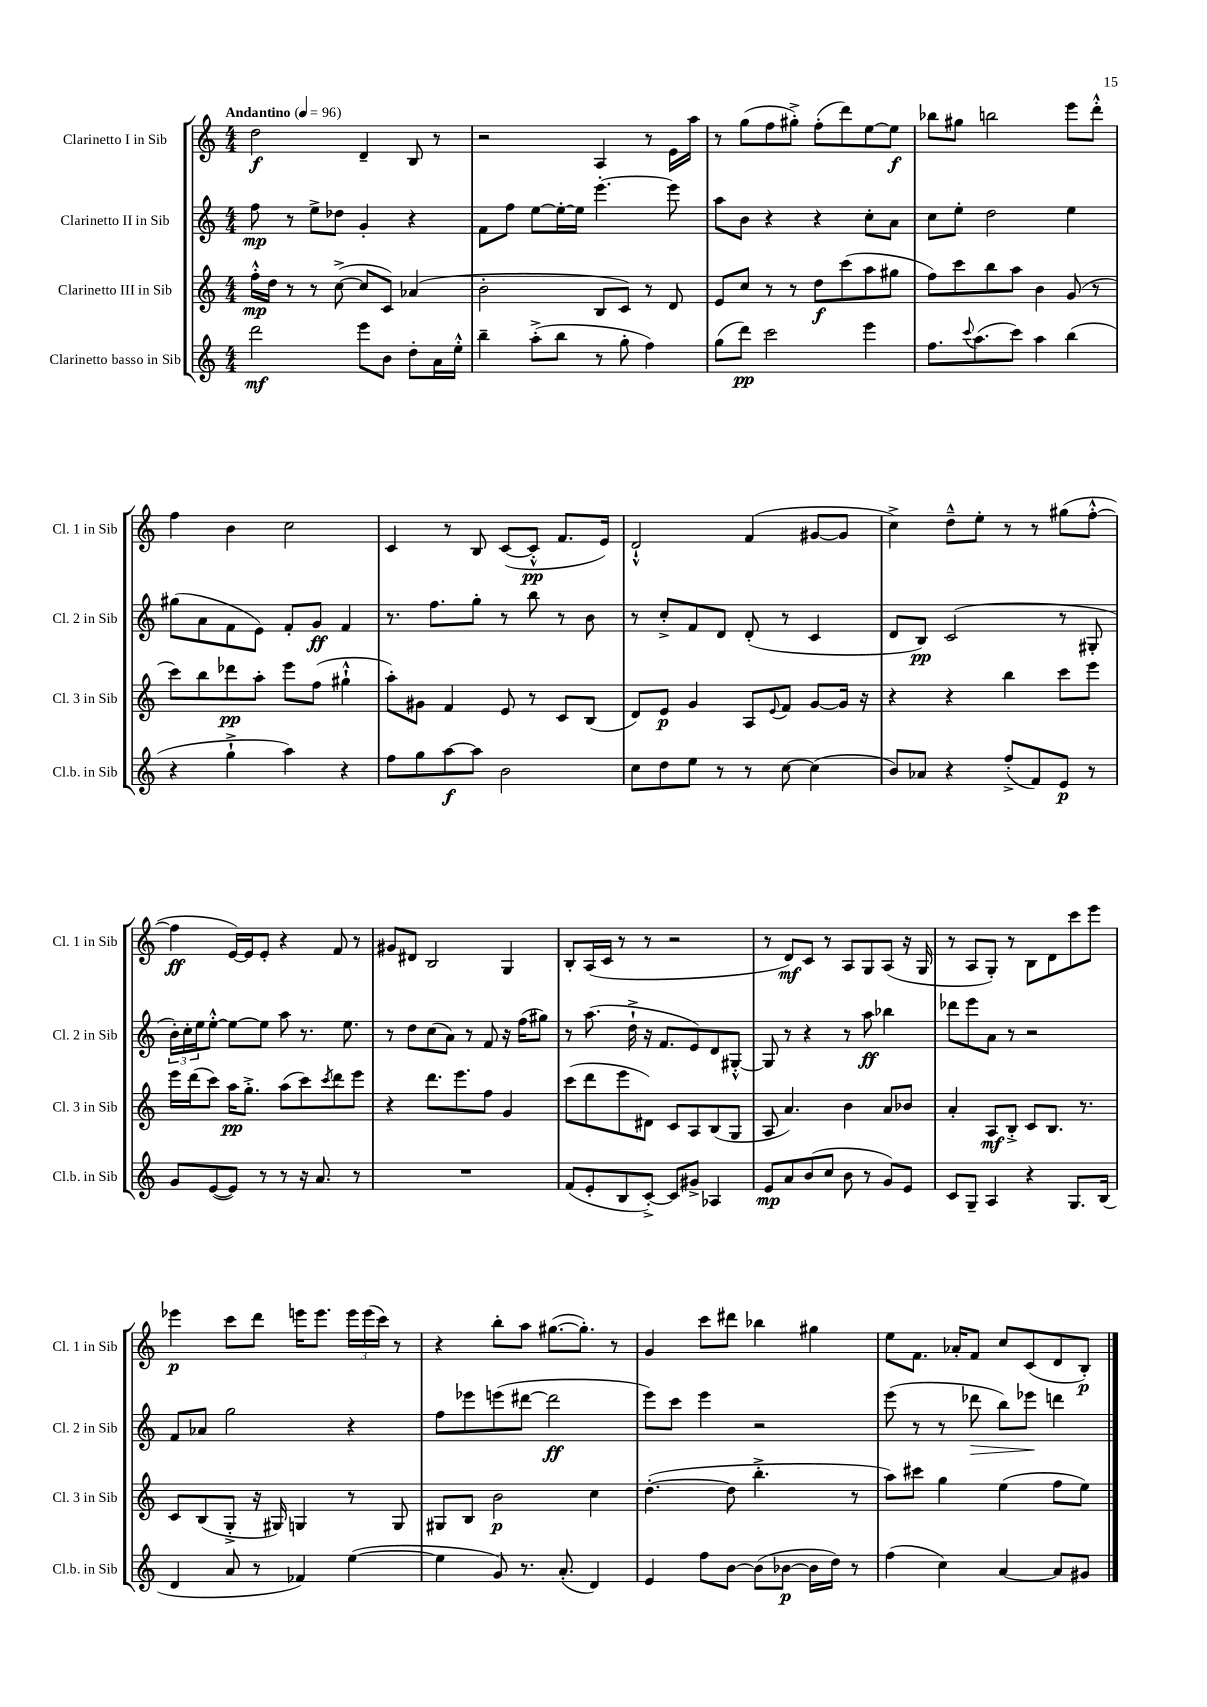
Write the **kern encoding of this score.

**kern	**dynam	**kern	**dynam	**kern	**dynam	**kern	**dynam
*part4	*part4	*part3	*part3	*part2	*part2	*part1	*part1
*staff4	*staff4	*staff3	*staff3	*staff2	*staff2	*staff1	*staff1
*I"Clarinetto basso in Sib	*	*I"Clarinetto III in Sib	*	*I"Clarinetto II in Sib	*	*I"Clarinetto I in Sib	*
*I'Cl.b. in Sib	*	*I'Cl. 3 in Sib	*	*I'Cl. 2 in Sib	*	*I'Cl. 1 in Sib	*
*clefG2	*	*clefG2	*	*clefG2	*	*clefG2	*
*k[]	*	*k[]	*	*k[]	*	*k[]	*
*M4/4	*	*M4/4	*	*M4/4	*	*M4/4	*
*MM96	*	*MM96	*	*MM96	*	*MM96	*
=1	=1	=1	=1	=1	=1	=1	=1
!	!	!	!	!	!	!LO:TX:a:B:t=Andantino	!
2ddd\	mf	16ff'^^\LL	mp	8ff\	mp	2dd\	f
.	.	16dd\JJ	.	.	.	.	.
.	.	8r	.	8r	.	.	.
.	.	8r	.	8ee^\L	.	.	.
.	.	([8cc^\	.	8dd-X\J	.	.	.
8eee\L	.	8cc/L]	.	4g'/	.	4d~/	.
8b\J	.	8c/J)	.	.	.	.	.
8dd'\L	.	(4a-X/	.	4r	.	8B/	.
16a\L	.	.	.	.	.	8r	.
16ee'^^\JJ	.	.	.	.	.	.	.
=2	=2	=2	=2	=2	=2	=2	=2
4bb~\	.	2b'\	.	8f\L	.	2r	.
.	.	.	.	8ff\J	.	.	.
(8aa'^\L	.	.	.	[8ee\L	.	.	.
8bb\J	.	.	.	16ee'\L_	.	.	.
.	.	.	.	16ee\JJ]	.	.	.
8r	.	8B/L	.	[4.eee'\	.	4A/	.
8gg'\	.	8c/J)	.	.	.	.	.
4ff\)	.	8r	.	.	.	8r	.
.	.	8d/	.	8eee\]	.	16e\LL	.
.	.	.	.	.	.	16aa\JJ	.
=3	=3	=3	=3	=3	=3	=3	=3
(8gg\L	.	8e/L	.	8aa\L	.	8r	.
8ddd\J)	pp	8cc/J	.	8b\J	.	(8gg\L	.
2ccc\	.	8r	.	4r	.	8ff\	.
.	.	8r	.	.	.	8gg#X'^\J)	.
.	.	8dd\L	f	4r	.	(8ff'\L	.
.	.	(8ccc\	.	.	.	8ddd\)	.
4eee\	.	8aa\	.	8cc'\L	.	[8ee\	.
.	.	8gg#X\J	.	8a\J	.	8ee\J]	f
=4	=4	=4	=4	=4	=4	=4	=4
8.ff\L	.	8ff\L)	.	8cc\L	.	8bb-X\L	.
.	.	8ccc\	.	8ee'\J	.	8gg#X\J	.
8qqccc/	.	.	.	.	.	.	.
(8.aa\	.	.	.	.	.	.	.
.	.	8bb\	.	2dd\	.	2bbn\	.
8ccc\J)	.	8aa\J	.	.	.	.	.
4aa\	.	4b\	.	.	.	.	.
(4bb\	.	(8g/	.	4ee\	.	8eee\L	.
.	.	8r	.	.	.	8ddd'^^\J	.
!!LO:LB:g=z
=5	=5	=5	=5	=5	=5	=5	=5
4r	.	8ccc\L)	.	(8gg#X\L	.	4ff\	.
.	.	8bb\	.	8a\	.	.	.
4gg`^\	.	8ddd-X\	pp	8f\	.	4b\	.
.	.	8aa'\J	.	8e\J)	.	.	.
4aa\)	.	8eee\L	.	8f'/L	.	2cc\	.
.	.	(8ff\J	.	8g/J	ff	.	.
4r	.	4gg#X`^^\	.	4f/	.	.	.
=6	=6	=6	=6	=6	=6	=6	=6
8ff\L	.	8aa'\L)	.	8.r	.	4c/	.
8gg\	.	8g#X\J	.	.	.	.	.
.	.	.	.	8.ff\L	.	.	.
[8aa\	f	4f/	.	.	.	8r	.
8aa\J]	.	.	.	8gg'\J	.	8B/	.
2b\	.	8e/	.	8r	.	([8c/L	.
.	.	8r	.	8bb\	.	8c'^^/J]	pp
.	.	8c/L	.	8r	.	8.f/L	.
.	.	(8B/J	.	8b\	.	.	.
.	.	.	.	.	.	16e/Jk)	.
=7	=7	=7	=7	=7	=7	=7	=7
8cc\L	.	8d/L)	.	8r	.	2d`^^/	.
8dd\	.	8e/J	p	8cc'^/L	.	.	.
8ee\J	.	4g/	.	8f/	.	.	.
8r	.	.	.	8d/J	.	.	.
8r	.	8A/L	.	(8d'/	.	(4f/	.
.	.	8qqe/	.	.	.	.	.
[8cc\	.	8f/J	.	8r	.	.	.
(4cc\]	.	[8g/L	.	4c/	.	[8g#X/L	.
.	.	16g/Jk]	.	.	.	8g#/J]	.
.	.	16r	.	.	.	.	.
=8	=8	=8	=8	=8	=8	=8	=8
8b/L)	.	4r	.	8d/L	.	4cc^\)	.
8a-X/J	.	.	.	8B/J)	pp	.	.
4r	.	4r	.	(2c/	.	8dd~^^\L	.
.	.	.	.	.	.	8ee'\J	.
(8ff'^/L	.	4bb\	.	.	.	8r	.
8f/)	.	.	.	.	.	8r	.
8e/J	p	8ccc\L	.	8r	.	(8gg#X\L	.
8r	.	8eee\J	.	8G#X'/	.	[8ff'^^\J	.
!!LO:LB:g=z
=9	=9	=9	=9	=9	=9	=9	=9
8g/L	.	16eee\LL	.	24b'\LL)	.	4ff\]	ff
.	.	.	.	24cc'\	.	.	.
.	.	(16ddd\J	.	.	.	.	.
.	.	.	.	24ee\J	.	.	.
([8e/	.	8ccc\J)	.	[8ee'^^\J	.	.	.
8e/J])	.	16aa\KL	pp	8ee\L_	.	[16e/LL)	.
.	.	8.gg'^\J	.	.	.	16e/J]	.
8r	.	.	.	8ee\J]	.	8e'/J	.
8r	.	(8aa\L	.	8aa\	.	4r	.
16r	.	8ccc\)	.	8.r	.	.	.
8.a/	.	.	.	.	.	.	.
.	.	8qccc/	.	.	.	.	.
.	.	8ddd\	.	.	.	8f/	.
.	.	.	.	8.ee\	.	.	.
8r	.	8eee\J	.	.	.	8r	.
=10	=10	=10	=10	=10	=10	=10	=10
1r	.	4r	.	8r	.	8g#X/L	.
.	.	.	.	8dd\L	.	8d#X/J	.
.	.	8.ddd\L	.	(8cc\	.	2B/	.
.	.	.	.	8a\J)	.	.	.
.	.	8.eee\	.	.	.	.	.
.	.	.	.	8r	.	.	.
.	.	8ff\J	.	8f/	.	.	.
.	.	4g/	.	16r	.	4G/	.
.	.	.	.	(16ff\KL	.	.	.
.	.	.	.	8gg#X\J)	.	.	.
=11	=11	=11	=11	=11	=11	=11	=11
(8f/L	.	(8ccc\L	.	8r	.	8B'/L	.
8e'/	.	8ddd\	.	(8.aa\	.	(16A/L	.
.	.	.	.	.	.	16c/JJ	.
8B/	.	8eee\	.	.	.	8r	.
.	.	.	.	16dd`^\	.	.	.
[8c'^/J)	.	8d#X\J)	.	16r	.	8r	.
.	.	.	.	8.f/L	.	.	.
8c/L]	.	8c/L	.	.	.	2r	.
8g#X^/J	.	8A/	.	8e/)	.	.	.
4A-X/	.	(8B/	.	8d/	.	.	.
.	.	8G/J	.	[8G#X'^^/J	.	.	.
=12	=12	=12	=12	=12	=12	=12	=12
8e/L	mp	8A/	.	8G#/]	.	8r	.
8a/	.	4.a/)	.	8r	.	8d/L)	mf
(8b/	.	.	.	4r	.	8c/J	.
8cc/J	.	.	.	.	.	8r	.
8b\	.	4b\	.	8r	.	8A/L	.
8r	.	.	.	8aa\	ff	8G/	.
8g/L)	.	8a/L	.	4bb-X\	.	(8A/J	.
8e/J	.	8b-X/J	.	.	.	16r	.
.	.	.	.	.	.	16G/	.
=13	=13	=13	=13	=13	=13	=13	=13
8c/L	.	4a'/	.	8ddd-X\L	.	8r	.
8G~/J	.	.	.	8eee\	.	8A/L	.
4A/	.	8A/L	mf	8a\J	.	8G'/J)	.
.	.	8B'^/J	.	8r	.	8r	.
4r	.	8c/L	.	2r	.	8B\L	.
.	.	8.B/J	.	.	.	8d\	.
8.G/L	.	.	.	.	.	8ccc\	.
.	.	8.r	.	.	.	.	.
.	.	.	.	.	.	8eee\J	.
(16B/Jk	.	.	.	.	.	.	.
!!LO:LB:g=z
=14	=14	=14	=14	=14	=14	=14	=14
4d/	.	8c/L	.	8f/L	.	4eee-X\	p
.	.	(8B/	.	8a-X/J	.	.	.
8a/	.	8G'^/J	.	2gg\	.	8ccc\L	.
8r	.	16r	.	.	.	8ddd\J	.
.	.	16G#X/)	.	.	.	.	.
4f-X/)	.	4Gn/	.	.	.	16eeen\KL	.
.	.	.	.	.	.	8.eee\J	.
([4ee\	.	8r	.	4r	.	24eee\LL	.
.	.	.	.	.	.	(24eee\	.
.	.	.	.	.	.	24ccc\JJ)	.
.	.	8G/	.	.	.	8r	.
=15	=15	=15	=15	=15	=15	=15	=15
4ee\]	.	8G#X/L	.	8ff\L	.	4r	.
.	.	8B/J	.	8eee-X\	.	.	.
8g/)	.	2b\	p	(8eeen\	.	8bb'\L	.
8.r	.	.	.	[8ddd#X\J	.	8aa\J	.
.	.	.	.	2ddd#\]	ff	([8.gg#X\L	.
(8.a'/	.	.	.	.	.	.	.
.	.	.	.	.	.	8.gg#'\J])	.
4d/)	.	4cc\	.	.	.	.	.
.	.	.	.	.	.	8r	.
=16	=16	=16	=16	=16	=16	=16	=16
4e/	.	([4.dd'\	.	8eee\L)	.	4g/	.
.	.	.	.	8ccc\J	.	.	.
8ff\L	.	.	.	4eee\	.	8ccc\L	.
[8b\J	.	8dd\]	.	.	.	8ddd#X\J	.
(8b\L]	.	4.bb'^\	.	2r	.	4bb-X\	.
[8b-X\J	p	.	.	.	.	.	.
16b-\LL]	.	.	.	.	.	4gg#X\	.
16dd\JJ)	.	.	.	.	.	.	.
8r	.	8r	.	.	.	.	.
=17	=17	=17	=17	=17	=17	=17	=17
(4ff\	.	8aa\L)	.	(8eee\	.	8ee\L	.
.	.	8ccc#X\J	.	8r	.	8.f\J	.
4cc\)	.	4gg\	.	8r	.	.	.
.	.	.	.	.	.	16a-X'/KL	.
!	!	!	!	!	!LO:HP:b	!	!
.	.	.	.	8ddd-X\	>	8f/J	.
[4a/	.	(4ee\	.	8bb\L)	.	8cc/L	.
.	.	.	.	8eee-X\J	.	(8c/	.
8a/L]	.	8ff\L	.	4dddn\	]	8d/	.
8g#X/J	.	8ee\J)	.	.	.	8B'/J)	p
==	==	==	==	==	==	==	==
*-	*-	*-	*-	*-	*-	*-	*-
